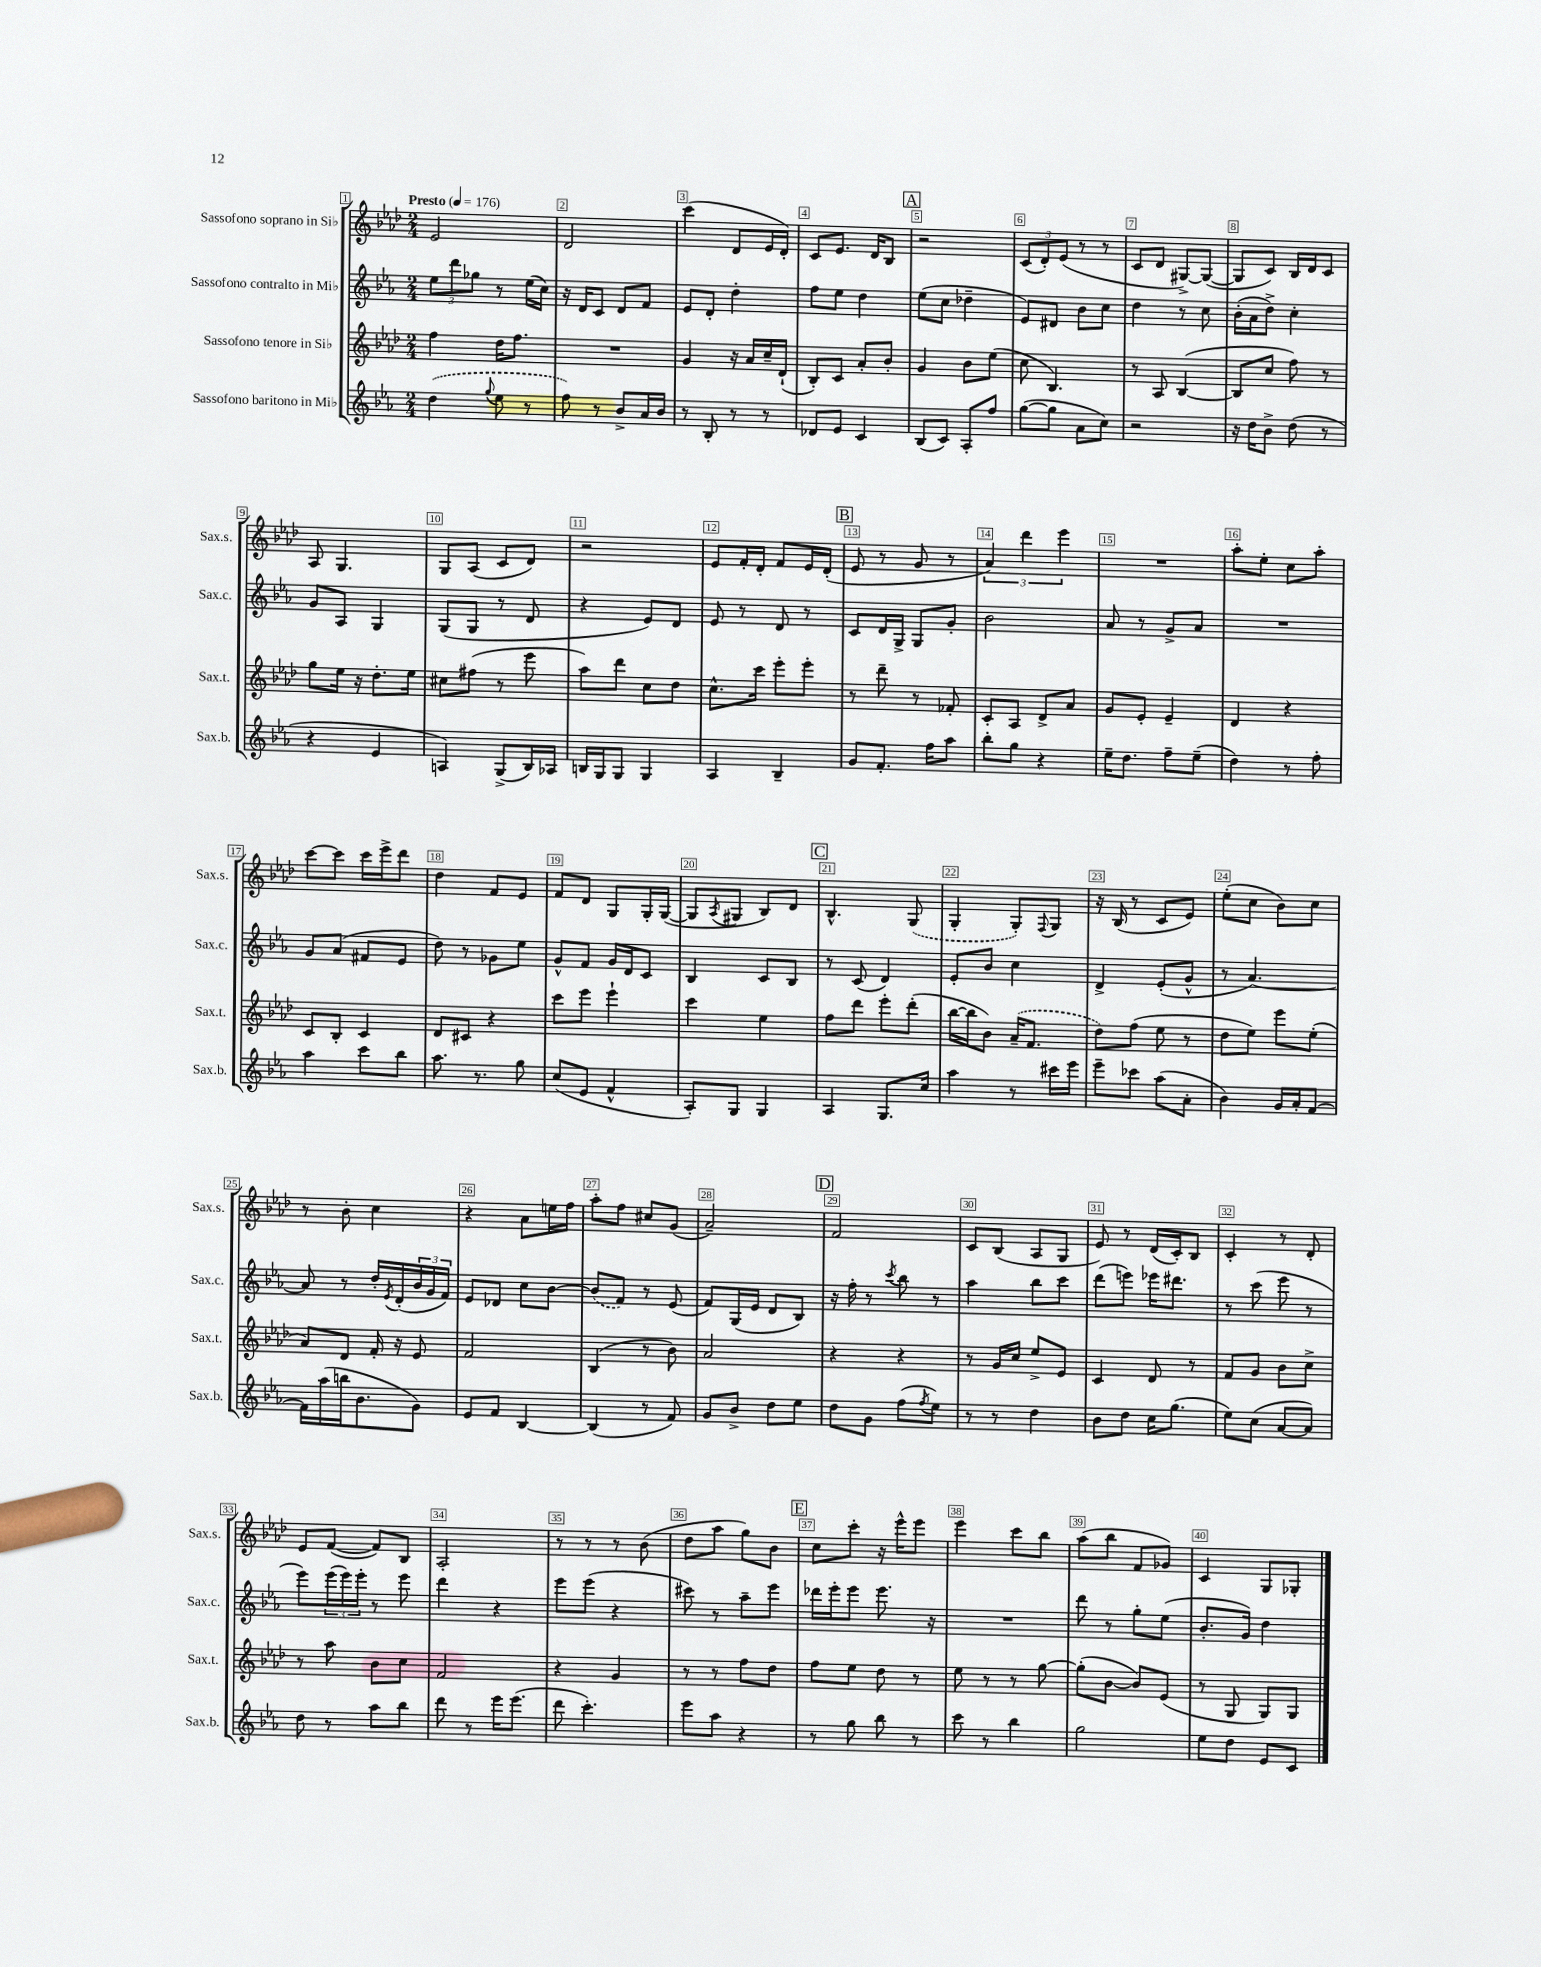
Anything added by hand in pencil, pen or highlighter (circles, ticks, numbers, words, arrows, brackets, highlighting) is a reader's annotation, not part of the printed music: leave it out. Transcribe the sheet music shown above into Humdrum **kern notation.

**kern	**kern	**kern	**kern
*staff4	*staff3	*staff2	*staff1
*clefG2	*clefG2	*clefG2	*clefG2
*k[b-e-a-]	*k[b-e-a-d-]	*k[b-e-a-]	*k[b-e-a-d-]
*M2/4	*M2/4	*M2/4	*M2/4
*MM176	*MM176	*MM176	*MM176
(4dd\	4ff\	12ee-\L	2e-/
.	.	12ddd\	.
.	.	12gg-\J	.
8qqgg/	.	.	.
8ee-\	16dd-\LK	8r	.
.	8.ff\J	.	.
8r	.	(16ee-\LL	.
.	.	16cc\JJ)	.
=	=	=	=
8ff\)	2r	16r	2d-/
.	.	16d/LK	.
8r	.	8c/J	.
8b-^/L	.	8d/L	.
16a-/L	.	8f/J	.
16b-/JJ	.	.	.
=	=	=	=
8r	4g/	8e-/L	(4ccc\
8B-'/	.	8d'/J	.
8r	16r	4dd'\	8d-/L
.	16a-/LL	.	.
8r	16cc~/	.	16e-/L
.	(16d-`/JJ	.	16d-'/JJ)
=	=	=	=
8d-/L	8B-'/L)	8ff\L	8c/L
8e-/J	8c/J	8ee-\J	8.e-/J
4c/	8a-'/L	4dd\	.
.	.	.	16d-/LK
.	8b-'/J	.	8B-/J
=	=	=	=
(8B-/L	4g/	(8ee-\L	2r
8c/J)	.	8cc\J	.
8A-'/L	8b-\L	4dd-~\	.
8ff/J	(8ee-\J	.	.
=	=	=	=
([8gg\L	8cc\	8e-/L)	(12c/L
.	.	.	12d-'/)
8gg\]J	4.B-/)	8d#/J	.
.	.	.	(12e-/J
8a-\L	.	8b-\L	8r
8cc\J)	.	8cc\J	8r
=	=	=	=
2r	8r	4dd\	8c/L
.	8A-/	.	8d-/J
.	([4B-/	8r	[8G#^/L)
.	.	8cc\	(8G#/_J
=	=	=	=
16r	8B-/]L	(16b-'\LL	8G#/]L
16dd\LK	.	16a-\J	.
8b-^\J	8cc/J	8dd^\J)	8c/J)
(8dd\	8ff\)	4cc'\	16B-/LL
.	.	.	16d-/J
8r	8r	.	8c/J
=	=	=	=
4r	8gg\L	8g/L	8A-/
.	16ee-\Jk	8A-/J	4.G/
.	16r	.	.
4e-/	8.dd-'\L	4G/	.
.	16ee-\Jk	.	.
=	=	=	=
4A/)	8cc#\L	(8G/L	8G/L
.	(8ff#\J	8G/J	(8A-/J
(8G^/L	8r	8r	8c/L
16B-/L)	8eee-\	8d/	8d-/J)
16A-/JJ	.	.	.
=	=	=	=
16B/LL	8aa-\L)	4r	2r
16G/J	.	.	.
8G/J	8ddd-\J	.	.
4G/	8cc\L	8e-/L)	.
.	8dd-\J	8d/J	.
=	=	=	=
4A-/	8.cc^^\L	8e-/	8e-/L
.	.	8r	16f'/L
.	16ccc\Jk	.	16d-'/JJ
4B-~/	8eee-'\L	8d/	8f/L
.	8eee-'\J	8r	16e-/L
.	.	.	(16d-'/JJ
=	=	=	=
8g/L	8r	8c/L	8e-/
8.f'/J	8ddd-~\	16d/L	8r
.	.	16G^/JJ	.
.	8r	8G/L	8g/
16ff\LK	.	.	.
8aa-\J	8f-'/	8g'/J	8r
=	=	=	=
8bb-'\L	8c'/L	2b-\	6a-/)
8gg\J	8A-/J	.	.
.	.	.	6ddd-\
4r	8d-^/L	.	.
.	.	.	6eee-\
.	8a-/J	.	.
=	=	=	=
16ee-~\LK	8g/L	8a-/	2r
8.dd\J	.	.	.
.	8e-'/J	8r	.
8ff~\L	4e-~/	8g^/L	.
(8ee-~\J	.	8a-/J	.
=	=	=	=
4dd\)	4d-/	2r	8aa-'\L
.	.	.	8ee-'\J
8r	4r	.	8cc\L
8ff'\	.	.	8aa-'\J
=	=	=	=
4aa-\	8c/L	8g/L	[8ccc\L
.	8B-'/J	(8a-/J	8ccc\]J
8ccc\L	4c/	8f#/L	16ccc\LL
.	.	.	16eee-^\J
8bb-\J	.	8e-/J	8ddd-\J
=	=	=	=
8.aa-\	8d-/L	8dd\)	4dd-\
.	8c#/J	8r	.
8.r	.	.	.
.	4r	8g-\L	8f/L
8gg\	.	8ee-\J	8e-/J
=	=	=	=
(8cc/L	8ccc\L	8g^^/L	8f/L
8e-/J	8eee-\J	8f/J	8d-/J
4f^^/	4eee-`\	16g/LL	8G/L
.	.	16d/J	.
.	.	8c/J	16G'/L
.	.	.	([16G/JJ
=	=	=	=
8A-'/L)	4ccc\	4B-/	8G/]L
.	.	.	8qA-/
8G/J	.	.	8G#/J
4G/	4ee-\	8c/L	8B-/L)
.	.	8B-/J	8d-/J
=	=	=	=
4A-/	8ff\L	8r	4.B-^^/
.	8ddd-\J	(8c/	.
8.G/L	8eee-'\L	4d/)	.
.	(8ddd-'\J	.	(8G/
16cc/Jk	.	.	.
=	=	=	=
4aa-\	[16bb-\LL	8e-'/L	4G'/
.	16bb-\]J	.	.
.	8b-\J)	8b-/J	.
8r	(16a-~/LK	4cc\	8G'/L)
.	8.f/J	.	.
.	.	.	8qqF/
16ccc#\LL	.	.	8G/J
16eee-\JJ	.	.	.
=	=	=	=
8eee-~\L	8dd-\L)	4d^/	16r
.	.	.	(16B-/
8ccc-\J	(8ff\J	.	8r
(8aa-\L	8ee-\	(8e-'/L	8c/L
8a-'\J	8r	8g^^/J	8e-/J)
=	=	=	=
4b-\)	8dd-\L	8r	(8ee-'\L
.	8ee-\J)	[4.a-/)	8cc\J
16g/LL	8eee-\L	.	8b-\L)
16a-'/J	.	.	.
[8f/J	(8ee-'\J	.	8cc\J
=	=	=	=
16f\]LL	8a-/L)	8a-/]	8r
(16aa-\	.	.	.
16bb\J	8d-/J	8r	8b-'\
8.b-\	.	.	.
.	16f'/	16dd'/LL	4cc\
.	.	8qe-/	.
.	16r	(16d'/	.
8g\J)	8e-/	24b-/	.
.	.	24g/	.
.	.	24f/JJ)	.
=	=	=	=
8e-/L	2f/	8e-/L	4r
8f/J	.	8d-/J	.
[4B-/	.	8cc\L	8a-\L
.	.	[8b-\J	16ee\L
.	.	.	16ff\JJ
=	=	=	=
(4B-/]	(4B-/	(8b-/]L	8aa-'\L
.	.	8f/J)	8ff\J
8r	8r	8r	8cc#/L
8f/)	8b-\)	(8e-/	(8g/J
=	=	=	=
8g/L	2a-/	8f/L)	2a-~/)
8b-^/J	.	(16G/L	.
.	.	16e-/JJ	.
8dd\L	.	8d/L	.
8ee-\J	.	8B-/J)	.
=	=	=	=
8dd\L	4r	16r	2f/
.	.	16ff'\	.
8g\J	.	8r	.
.	.	8qccc/	.
(8ff\L	4r	8bb-\	.
8qff/	.	.	.
8ee-\J)	.	8r	.
=	=	=	=
8r	8r	4aa-\	8c/L
8r	16g/LL	.	(8B-/J
.	16cc/JJ	.	.
4dd\	8ee-^/L	8bb-\L	8A-/L
.	8e-/J	8ccc\J	8G/J
=	=	=	=
8b-\L	4c/	(8ddd\L	8e-/)
8dd\J	.	8eee\J)	8r
16cc\LK	8d-/	16eee-\LK	(16d-/LL
(8.gg\J	.	8.ddd#\J	16c'/J)
.	8r	.	8B-/J
=	=	=	=
8ee-\L)	8f/L	8r	4c'/
(8cc\J	8g/J	(8ccc\	.
[8a-/L	8b-\L	8eee-\	8r
8a-/]J)	8cc^\J	8r	8d-'/
=	=	=	=
8dd\	8r	8eee-\L)	8e-/L
8r	8aa-\	(24eee-\L	([8f/J
.	.	24eee-\)	.
.	.	24eee-'\JJ	.
8aa-\L	8b-\L	8r	8f/]L)
8bb-\J	8cc\J	8eee-\	8B-/J
=	=	=	=
8ddd\	2f/	4ddd\	2A-'/
8r	.	.	.
16eee-\LK	.	4r	.
(8.eee-\J	.	.	.
=	=	=	=
8ddd\	4r	8eee-\L	8r
4.ccc'\)	.	(8eee-\J	8r
.	4g/	4r	8r
.	.	.	(8b-\
=	=	=	=
8eee-\L	8r	8ccc#\)	8dd-\L
8aa-\J	8r	8r	8aa-\J
4r	8ff\L	8aa-~\L	8gg\L)
.	8dd-\J	8eee-\J	8b-\J
=	=	=	=
8r	8ff\L	16ddd-\LL	8cc\L
.	.	16eee-'\J	.
8gg\	8ee-\J	8eee-\J	8ccc'\J
8bb-\	8dd-\	8.eee-\	16r
.	.	.	16eee-^^\LK
8r	8r	.	8eee-\J
.	.	16r	.
=	=	=	=
8ccc\	8ee-\	2r	4eee-\
8r	8r	.	.
4bb-\	8r	.	8ccc\L
.	[8gg\	.	8bb-\J
=	=	=	=
2gg\	(8gg'\]L	8ddd\	(8aa-\L
.	[8b-\J	8r	8bb-\J
.	8b-/]L)	8gg'\L	8f/L
.	(8e-/J	(8ee-\J	8g-/J)
=	=	=	=
8ee-\L	8r	8.b-'/L	4c/
8dd\J	8G/	.	.
.	.	16g/Jk)	.
8e-/L	8G/L)	4dd\	8G/L
8c/J	8G/J	.	8G-'/J
==	==	==	==
*-	*-	*-	*-
